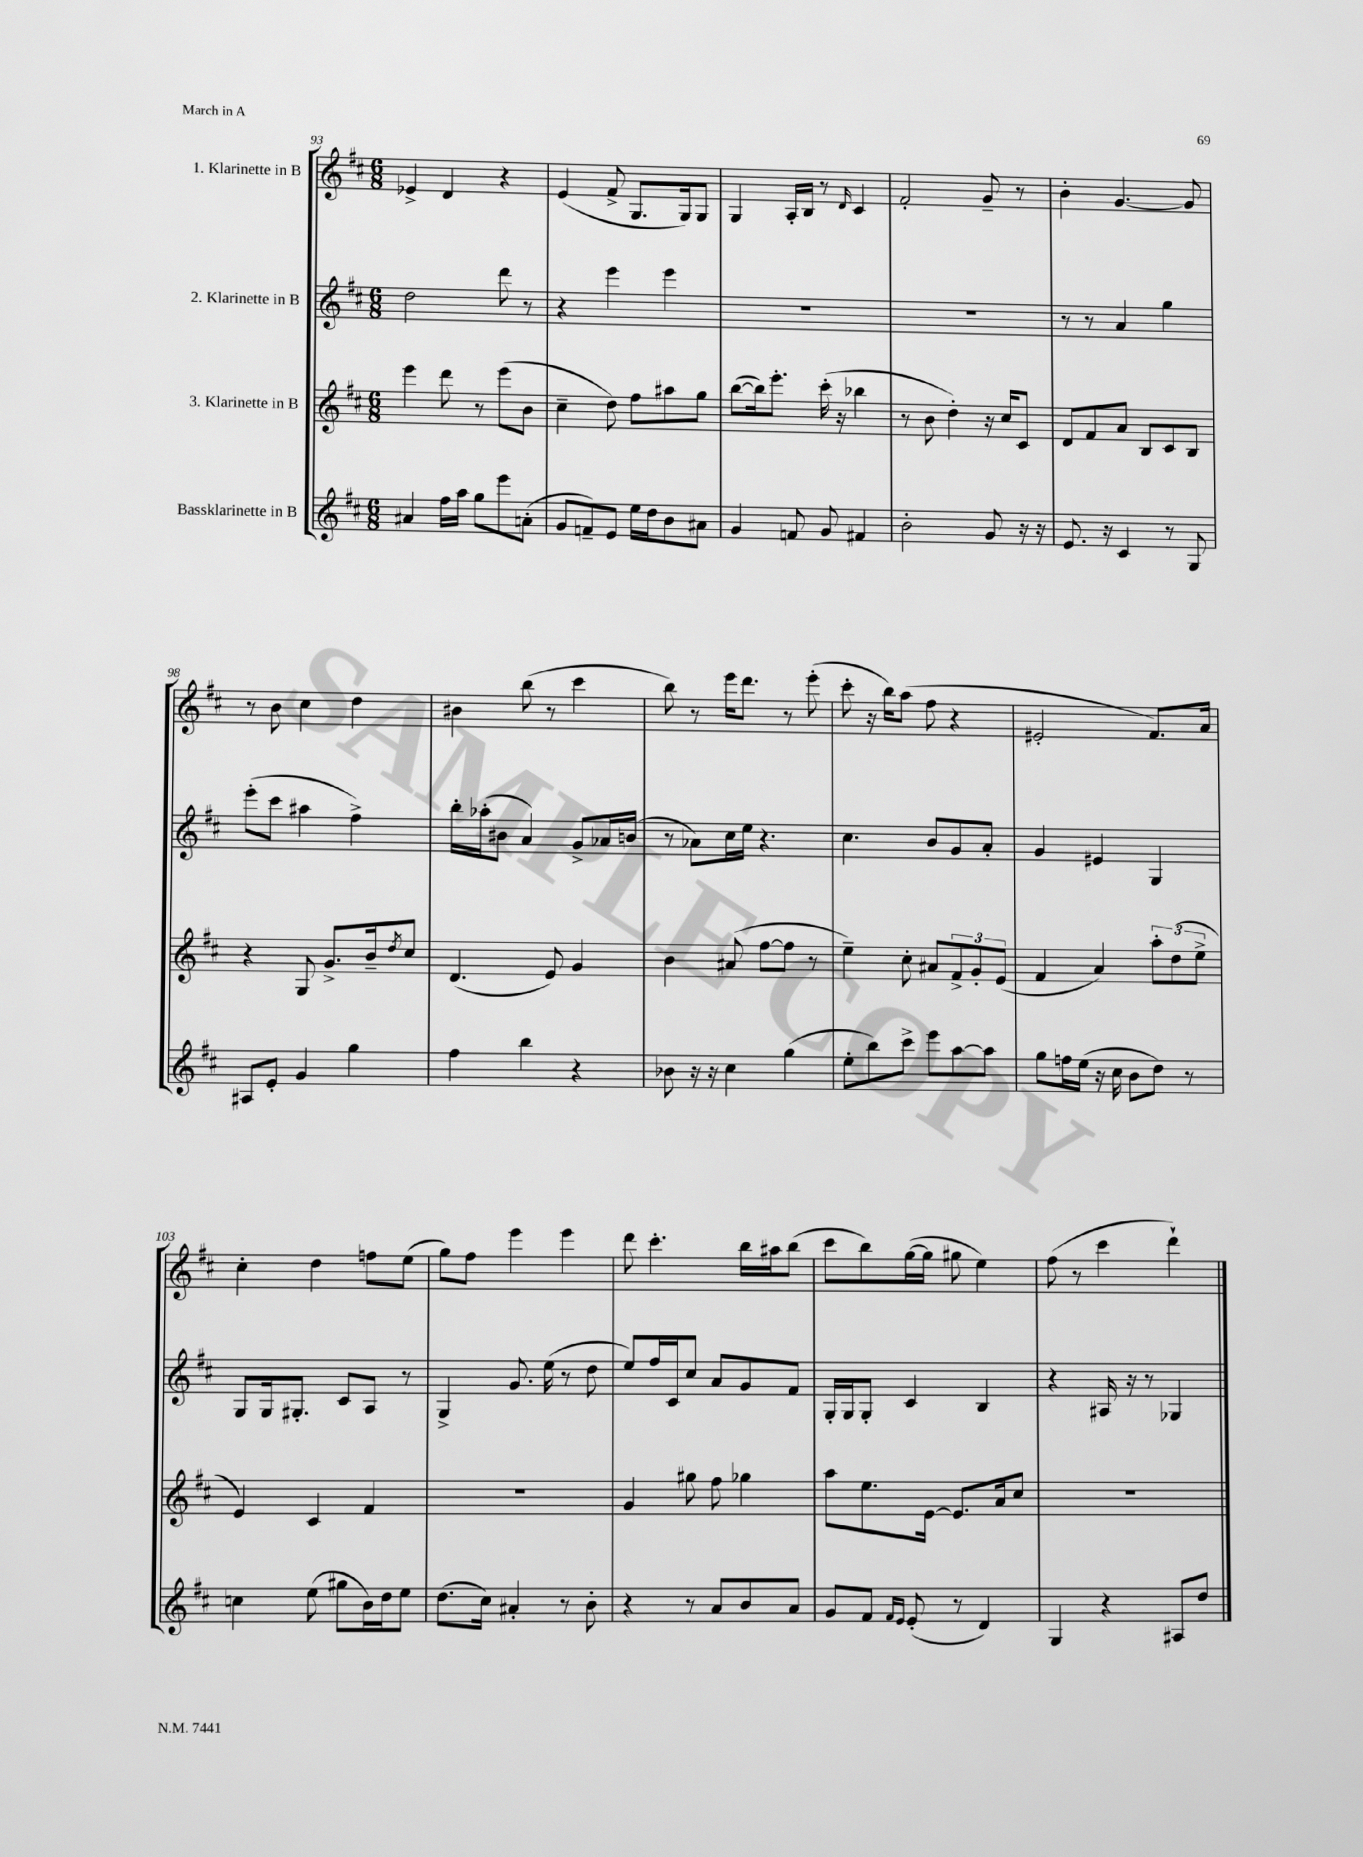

**kern	**kern	**kern	**kern
*part4	*part3	*part2	*part1
*staff4	*staff3	*staff2	*staff1
*I"Bassklarinette in B	*I"3. Klarinette in B	*I"2. Klarinette in B	*I"1. Klarinette in B
*clefG2	*clefG2	*clefG2	*clefG2
*k[f#c#]	*k[f#c#]	*k[f#c#]	*k[f#c#]
*M6/8	*M6/8	*M6/8	*M6/8
=93	=93	=93	=93
4a#X/	4eee\	2dd\	4e-X^/
16ff#\LL	8ddd\	.	4d/
16aa\JJ	.	.	.
8gg\L	8r	.	.
8eee\	(8eee\L	8ddd\	4r
(8an'\J	8b\J	8r	.
=94	=94	=94	=94
8g/L	4cc#~\	4r	(4e/
8fn~/)	.	.	.
8e/J	8dd\)	4eee\	8f#^/
16ee\LL	8ff#\L	.	8.G/L
16dd\J	.	.	.
8b\	8aa#X\	4eee\	.
.	.	.	16G/k)
8a#X\J	8gg\J	.	8G/J
=95	=95	=95	=95
4g/	([8bb\L	2.r	4G/
.	16bb\k])	.	.
.	8.eee'\J	.	.
8fn/	.	.	16A'/LL
.	.	.	16B/JJ
8g/	(16ccc#'\	.	8r
.	16r	.	.
.	.	.	16qqd/
4f#X/	4bb-X\	.	4c#/
=96	=96	=96	=96
2b'\	8r	2.r	2f#'/
.	8b\	.	.
.	4dd'\)	.	.
8g/	16r	.	8g~/
.	16cc#/KL	.	.
16r	8c#/J	.	8r
16r	.	.	.
=97	=97	=97	=97
8.e/	8d/L	8r	4b'\
.	8f#/	8r	.
16r	.	.	.
4c#/	8a/J	4a/	[4.g/
.	8B/L	.	.
8r	8c#/	4gg\	.
8G/	8B/J	.	8g/]
!!LO:LB:g=z
=98	=98	=98	=98
8A#X/L	4r	(8eee'\L	8r
8e'/J	.	8ccc#\J	8b\
4g/	8G/	4aa#X\	4cc#\
.	8.g^/L	.	.
4gg\	.	4ff#^\)	4dd\
.	16b~/k	.	.
.	8qdd/	.	.
.	8cc#/J	.	.
=99	=99	=99	=99
4ff#\	(4.d/	16bb'\LL	4b#X\
.	.	(16aa-X'\J	.
.	.	8b#X\J	.
4bb\	.	4a/)	(8bb\
.	8e/)	.	8r
4r	4g/	8g^/L	4ccc#\
.	.	16a-X/L	.
.	.	(16bn/JJ	.
=100	=100	=100	=100
8b-X\	4b\	8r	8bb\)
16r	.	8a-X\L)	8r
16r	.	.	.
4cc#\	(8a#X/	16cc#\L	16eee\KL
.	.	16ee\JJ	8.ddd\J
.	[8ff#\L	4.r	.
(4gg\	8ff#\J]	.	8r
.	8r	.	(8eee'\
=101	=101	=101	=101
8ee'\L	4ee~\)	4.cc#\	8ccc#'\
8bb\)	.	.	16r
.	.	.	16bb\KL)
8ccc#^\J	8cc#'\	.	(8aa\J
8eee\L	8a#X/L	8b/L	8ff#\
[8aa\	12f#^/	8g/	4r
.	12g'/	.	.
8aa\J]	.	8a'/J	.
.	(12e/J	.	.
=102	=102	=102	=102
8gg\L	4f#/	4g/	2e#X'/
16ffn\L	.	.	.
(16ee\JJ	.	.	.
16r	4a/)	4e#X/	.
16cc#\	.	.	.
8b\L	.	.	.
8dd\J)	12aa'\L	4G/	8.f#/L)
.	(12dd\	.	.
8r	.	.	.
.	12ee^\J	.	.
.	.	.	16a/Jk
!!LO:LB:g=z
=103	=103	=103	=103
4ccn\	4e/)	8G/L	4cc#'\
.	.	16G/k	.
.	.	8.G#X'/J	.
(8ee\	4c#/	.	4dd\
8gg#X\L	.	8c#/L	.
16b\L)	4f#/	8A/J	8ffn\L
16dd\J	.	.	.
8ee\J	.	8r	(8ee\J
=104	=104	=104	=104
(8.dd\L	2.r	4G^/	8gg\L)
.	.	.	8ff#\J
16cc#\Jk)	.	.	.
4a#X'/	.	8.g/	4eee\
.	.	(16ee\	.
8r	.	8r	4eee\
8b'\	.	8dd\	.
=105	=105	=105	=105
4r	4g/	8ee/L)	8ddd\
.	.	16ff#/L	4.ccc#'\
.	.	16c#/J	.
8r	8gg#X\	8cc#/J	.
8a/L	8ff#\	8a/L	.
8b/	4gg-X\	8g/	16bb\LL
.	.	.	16aa#X\J
8a/J	.	8f#/J	(8bb\J
=106	=106	=106	=106
8g/L	8aa\L	16G'/LL	8ccc#\L
.	.	16G/J	.
8f#/J	8.ee\	8G'/J	8bb\)
16qqf#/LL	.	.	.
16qqe/JJ	.	.	.
(8e'/	.	4c#/	([16gg\L
.	[16e\Jk	.	16gg\JJ]
8r	8.e/L]	.	8gg#X\
4d/)	.	4B/	4ee\)
.	16a/k	.	.
.	8cc#/J	.	.
=107	=107	=107	=107
4G/	2.r	4r	(8ff#\
.	.	.	8r
4r	.	16A#X/	4ccc#\
.	.	16r	.
.	.	8r	.
8A#X/L	.	4G-X/	4ddd`\)
8dd/J	.	.	.
==	==	==	==
*-	*-	*-	*-
